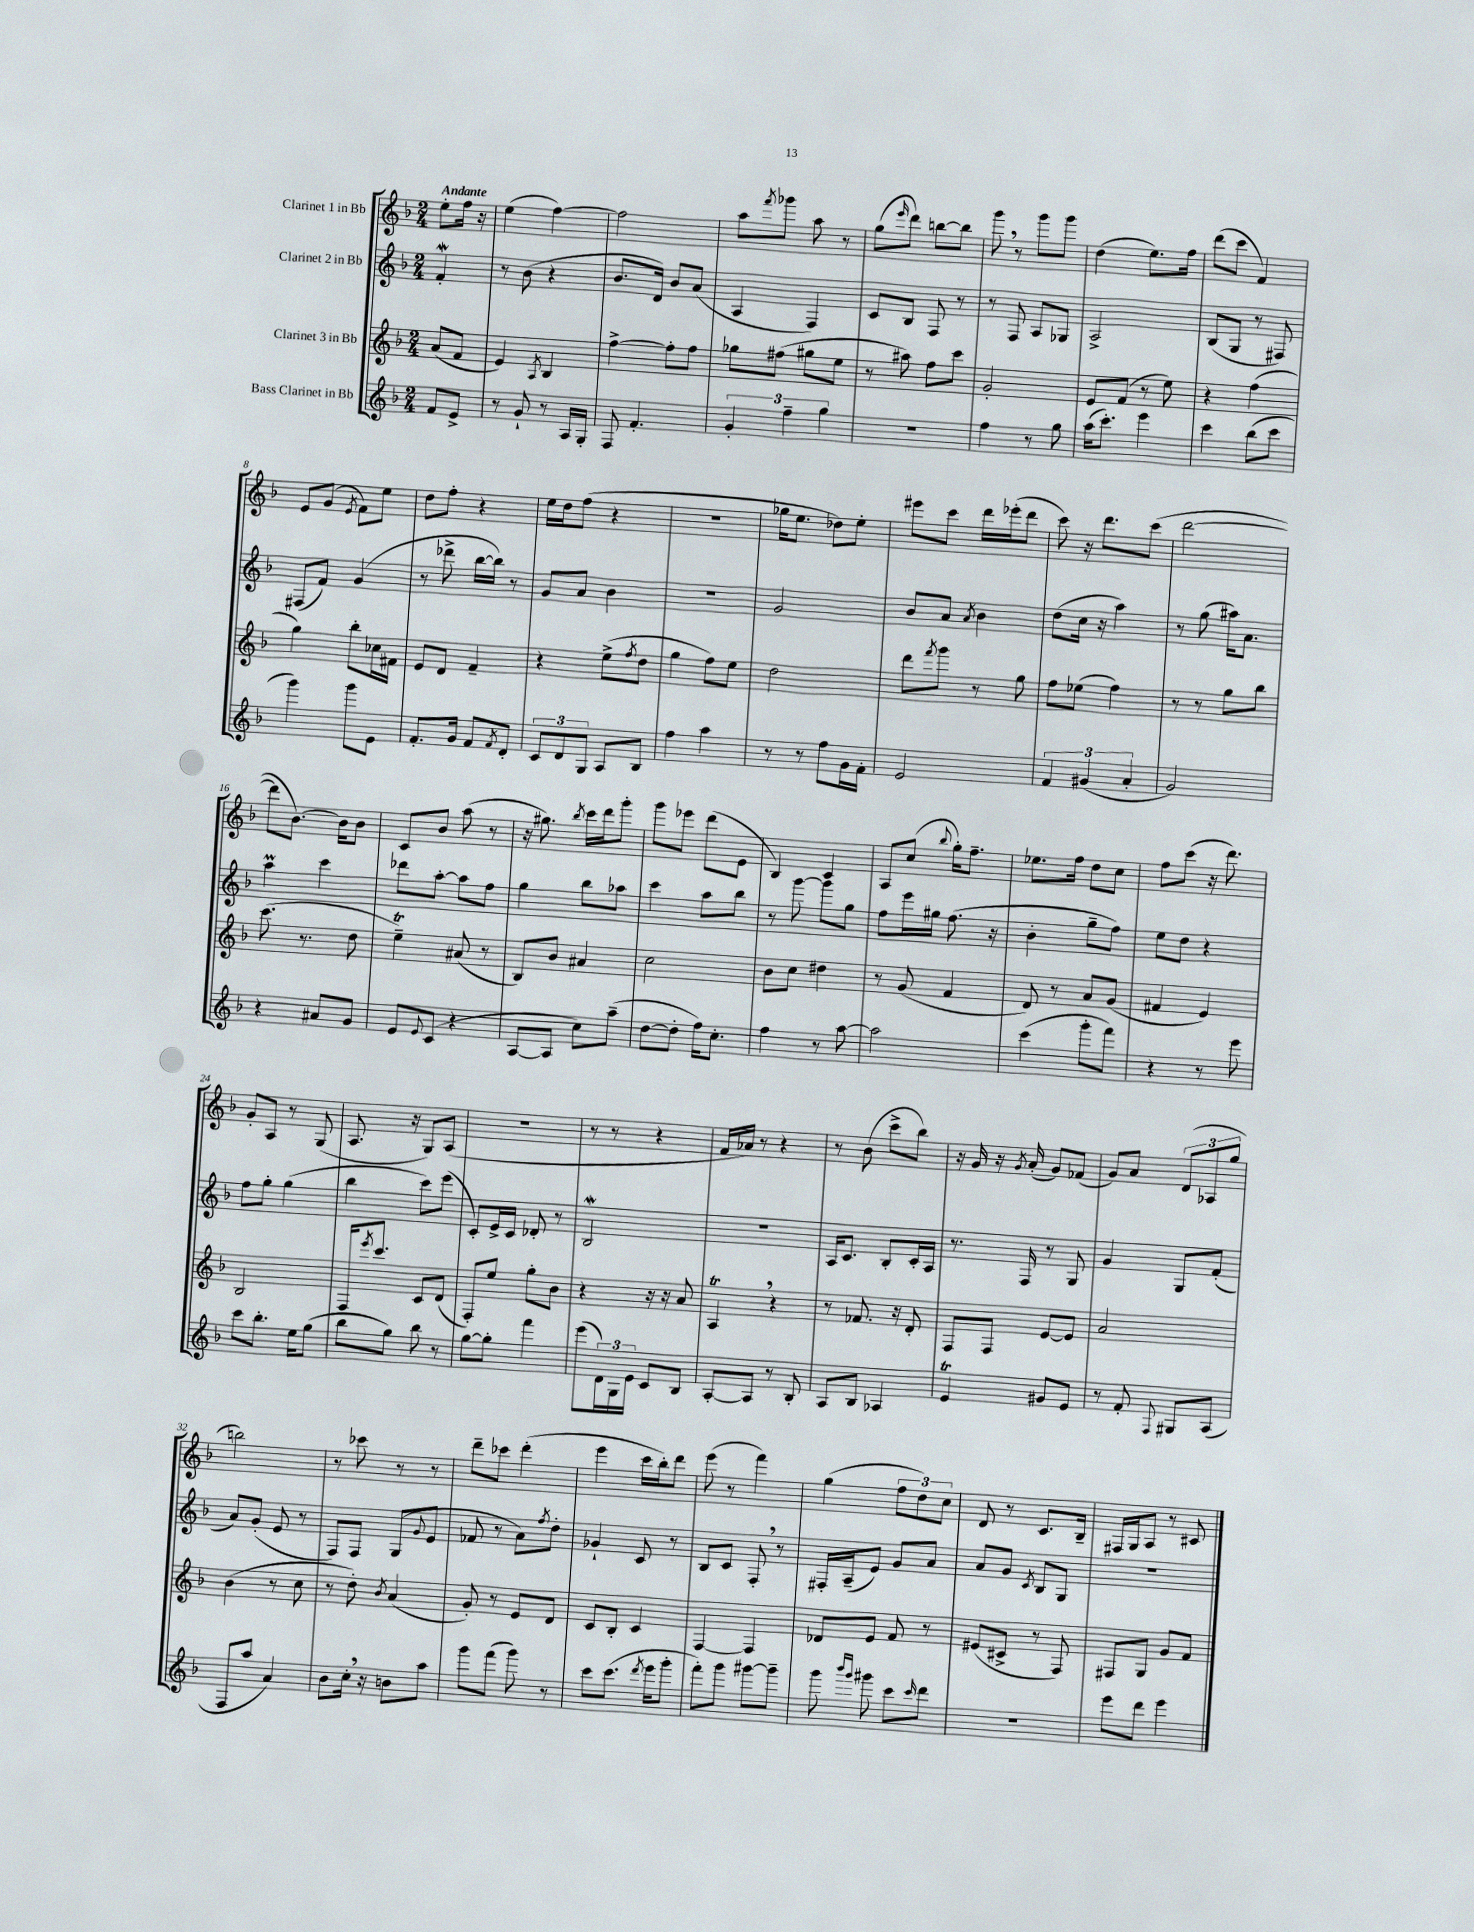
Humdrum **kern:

**kern	**kern	**kern	**kern
*staff4	*staff3	*staff2	*staff1
*clefG2	*clefG2	*clefG2	*clefG2
*k[b-]	*k[b-]	*k[b-]	*k[b-]
*M2/4	*M2/4	*M2/4	*M2/4
8f	(8a	4f'	8ee'
8e^	8f	.	16ff
.	.	.	16r
=	=	=	=
8r	4e)	8r	(4ee
8g`	.	(8b-	.
.	8qA	.	.
8r	4B-	4r	[4ff)
16A	.	.	.
16G'	.	.	.
=	=	=	=
8F	[4ff^	8.b-	2ff]
4.f'	.	.	.
.	.	16d)	.
.	8ff']	8b-	.
.	8ff	(8a	.
=	=	=	=
6g'	8gg-	4A	8aa
.	.	.	8qfff
.	(8ff#	.	8ggg-
6ff~	.	.	.
.	8gg#	4F)	8aa
6gg	.	.	.
.	8ee	.	8r
=	=	=	=
2r	8r	8c	(8gg
.	.	.	16qqeee
.	8aa#)	8B-	8ddd)
.	8ff	8F	[8bb
.	8ccc	8r	8bb]
=	=	=	=
4ff	2g'	8r	8ggg
.	.	8F	8r
8r	.	8A	8ggg
8gg	.	8G-	8ggg
=	=	=	=
(16aa	8e	2A^	(4dd
8.ccc')	.	.	.
.	(8f	.	.
4eee	8r	.	8.ee)
.	8ee)	.	.
.	.	.	16ff
=	=	=	=
4ccc	4r	(8B-	(8ddd
.	.	8G	8ccc
(8bb-	(4ff	8r	4f)
8ccc	.	8F#)	.
=	=	=	=
4ggg)	4gg)	(8F#	8e
.	.	8f)	(8g
.	.	.	8qe
8ggg	8bb-'	(4g	8f)
8e	16cc-	.	8ee
.	16f#	.	.
=	=	=	=
8.f'	8e	8r	8dd
.	8d	8ddd-^	8ff'
16g	.	.	.
8f	4f~	[16bb-	4r
.	.	16bb-])	.
8qf	.	.	.
8d'	.	8r	.
=	=	=	=
12c	4r	8g	16ee
.	.	.	16dd
12d	.	.	.
.	.	8a	(8ff
12G	.	.	.
8A	(8ee^	4b-	4r
.	8qff	.	.
8B-	8dd	.	.
=	=	=	=
4ff	4gg	2r	2r
4aa	8ff)	.	.
.	8ee	.	.
=	=	=	=
8r	2dd	2g	16gg-
.	.	.	8.ee
8r	.	.	.
8ff	.	.	8dd-)
16g	.	.	8ee'
16f'	.	.	.
=	=	=	=
2e	8ddd	8b-	8eee#
.	8qfff	.	.
.	8ggg	8a	8ccc
.	.	8qa	.
.	8r	4b-	16ddd
.	.	.	(16eee-'
.	8gg	.	8ddd
=	=	=	=
6f	8ff	(8dd	8ccc)
.	(8ee-	16cc	16r
(6g#	.	.	.
.	.	16r	8.ddd
.	4ff)	4aa)	.
6a'	.	.	.
.	.	.	(8ccc
=	=	=	=
2g)	8r	8r	[2ddd
.	8r	(8gg	.
.	8gg	16aa#)	.
.	.	8.a	.
.	8bb-	.	.
=	=	=	=
4r	(8.ccc	4aa	8ddd]
.	.	.	[8.b-)
.	8.r	.	.
8a#	.	4ccc	.
.	.	.	16b-]
8g	8dd	.	8b-
=	=	=	=
8e	4ee~)	8ddd-	8c
8qqe	.	.	.
(8c	.	[8aa'	8b-
4r	(8a#	8aa]	(8aa
.	8r	8ff	8r
=	=	=	=
[8A	8B-)	4gg	16r
.	.	.	8.gg#)
8A]	8b-	.	.
.	.	.	8qbb-
8cc)	4a#	8bb-	16ccc
.	.	.	16ddd
(8aa~	.	8aa-	8ggg'
=	=	=	=
[8dd	2cc	4ccc	8ggg
8dd']	.	.	8eee-
16ff)	.	8aa	(8ddd
8.cc'	.	.	.
.	.	8bb-	8e
=	=	=	=
4ff	8b-	8r	4B-)
.	8cc	[8ggg	.
8r	4dd#	8ggg]	4c
[8aa	.	8gg	.
=	=	=	=
2aa]	8r	8ff	8A
.	(8g	16eee	(8cc
.	.	16gg#	.
.	.	.	8qqbb-
.	4f	(8.ff	16gg')
.	.	.	8.ff~
.	.	16r	.
=	=	=	=
(4ccc	8d)	4b-'	8.ee-
.	8r	.	.
.	.	.	16ff
8ggg'	8a	8gg~	8dd
8fff)	(8g	8ff)	8cc
=	=	=	=
4r	4f#	8ee	8ff
.	.	8dd	(8ccc
8r	4e)	4r	16r
.	.	.	8.ddd)
8eee	.	.	.
=	=	=	=
8ccc	2B-	8ff	8g'
8.bb-'	.	8gg'	8A
.	.	(4gg	8r
16ee	.	.	.
(8gg	.	.	(8G
=	=	=	=
8bb-	16F	4bb-	8.A
.	8qeee	.	.
.	8.ccc	.	.
8gg)	.	.	.
.	.	.	16r
8bb-	8c	8ccc)	8G)
8r	(8d	(8eee	(8A
=	=	=	=
[8gg	8F')	8c')	2r
8gg']	8ee	16e^	.
.	.	16c	.
4fff	8gg'	8d-'	.
.	8b-	8r	.
=	=	=	=
(8eee	4r	2B-	8r
24d)	.	.	8r
24G	.	.	.
24e	.	.	.
8c	16r	.	4r
.	16r	.	.
8B-	8a	.	.
=	=	=	=
[8A'	4A	2r	16f
.	.	.	16a-)
8A]	.	.	8r
8r	4r	.	4r
8B-'	.	.	.
=	=	=	=
8A	8r	16A	8r
.	.	8.c	.
8B-	8.f-	.	(8b-
4A-	.	8B-'	8ccc^
.	16r	.	.
.	8d'	16c'	8bb-)
.	.	16A	.
=	=	=	=
4e	8F	8.r	16r
.	.	.	16g
.	8F	.	16r
.	.	.	8qg
.	.	16F	(16a'
8g#	[8e	8r	8g)
8e	8e]	8G	(8f-
=	=	=	=
8r	2a	4g	8g)
8f'	.	.	8a
8qqF	.	.	.
8G#	.	8G	(12d
.	.	.	12A-
(8A	.	(8f'	.
.	.	.	12gg
=	=	=	=
8F	(4b-	8a)	2bb)
8aa	.	(8g'	.
4a)	8r	8e	.
.	8cc	8r	.
=	=	=	=
8b-	8r	8F)	8r
16cc'	8dd')	8F	8ccc-
16r	.	.	.
.	8qb-	.	.
8b	(4a	(8G	8r
.	.	8qqg	.
8aa	.	8e	8r
=	=	=	=
8ggg	8g')	8f-	8ddd~
(8fff	8r	8r	8ccc-
8ggg)	8e	8a)	(4ddd'
.	.	8qff	.
8r	8d	8dd'	.
=	=	=	=
8ccc	8c	4g-`	4eee
(8.ccc	8B-'	.	.
.	4c	8c	16ccc
8qddd	.	.	.
16eee	.	.	16bb-')
8ggg'	.	8r	8ddd
=	=	=	=
8fff')	[4F	8B-	(8eee
8ggg	.	8c	8r
[8ggg#	4F]	8F'	4fff)
8ggg#~]	.	8r	.
=	=	=	=
8ggg	8d-	16F#'	(4gg
.	.	(16A~	.
16qqbbb-	.	.	.
16qqggg	.	.	.
8ggg#	8e	8e)	.
8ccc	8f	8g	12ff
.	.	.	12dd)
16qqccc	.	.	.
8ddd	8r	8a	.
.	.	.	12cc
=	=	=	=
2r	(8e#	8a	8d
.	8c#^	8g	8r
.	.	8qc	.
.	8r	8B-	8.c
.	8F)	8G	.
.	.	.	16B-~
=	=	=	=
8eee	8F#	2r	16F#
.	.	.	16G
8ddd	8G	.	8A
4eee	8g	.	8r
.	8f	.	8c#
==	==	==	==
*-	*-	*-	*-
